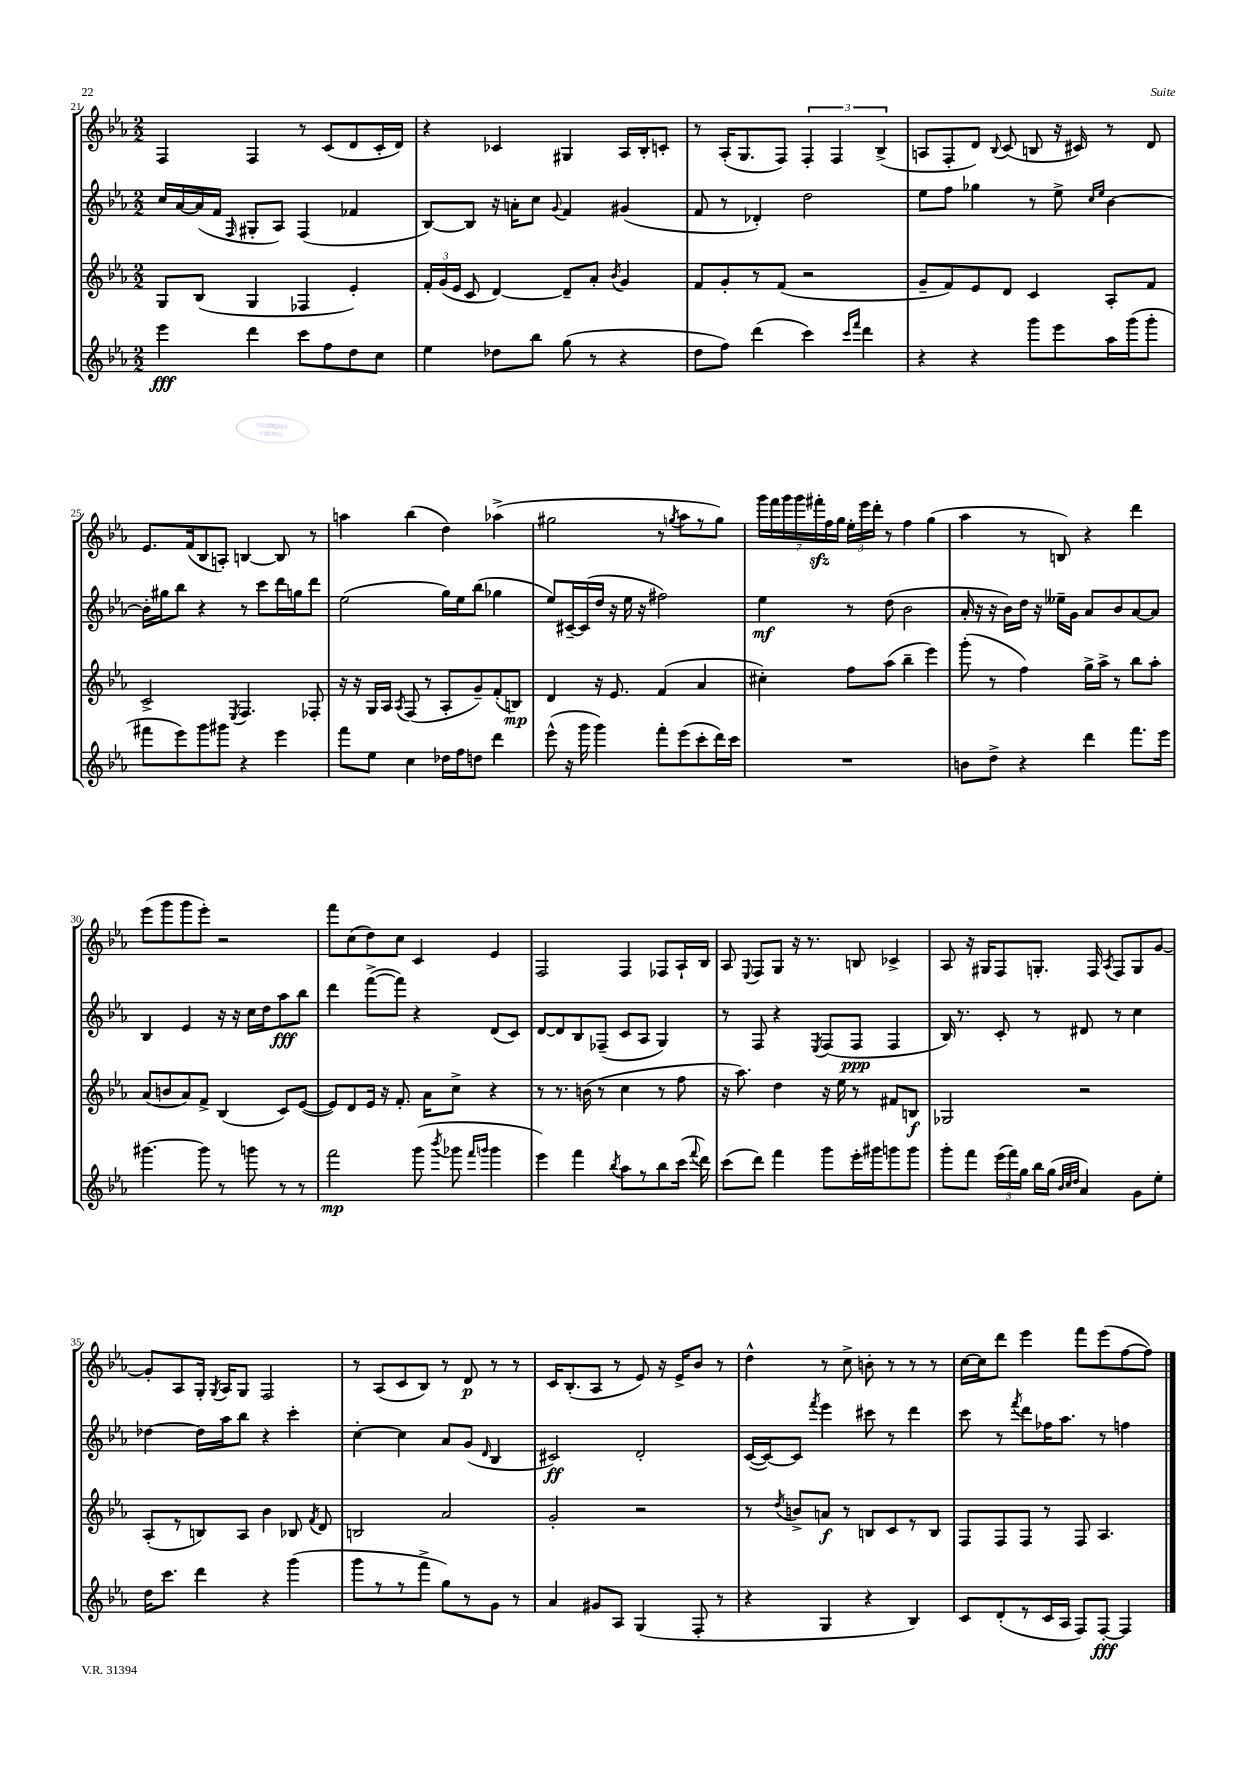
<<
\new StaffGroup <<
\new Staff = "s0" {
    \clef treble \key ees \major \numericTimeSignature \time 2/2
    \autoBeamOff f4 f4 r8 c'8[( d'8 c'16-. d'16]) |
    r4 ces'4 gis4 aes16[ bes16-. c'8]-. |
    r8 aes16[-.( g8. f8]) \tuplet 3/2 { f4-. f4 bes4->( } |
    a8[ f8-. d'8]) \appoggiatura { bes8 } c'8( b8 r16 cis'16) r8 d'8 |
    ees'8.[ f'16( bes8 a8]-.) b4~ b8 r8 |
    a''4 bes''4( d''4) aes''4->( |
    gis''2 r8 \acciaccatura { g''8 } aes''8[ r8 g''8]) |
    \tuplet 7/4 { g'''16[ f'''16 g'''16 g'''16 fis'''16-.\sfz f''16 g''16] } \tuplet 3/2 { ees''16[-. ees'''16 d'''16]-. } r8 f''4 g''4( |
    aes''4 r8 b8) r4 d'''4 |
    ees'''8[( g'''8 g'''8 ees'''8]-.) r2 |
    f'''8[ c''8( d''8) c''8] c'4 ees'4 |
    f2 f4 fes8[ aes16-! bes16] |
    aes8 \appoggiatura { ees8 } f8[ g8] r16 r8. b8 ces'4-> |
    aes8 r16 gis16[ f8 g8.]-. f16 \acciaccatura { aes8 } f8[ g8 g'8]~ |
    g'8[-. aes8 g16]-. \acciaccatura { g8 } aes16[ g8] f2 |
    r8 aes8[( c'8 bes8]) r8 d'8\p r8 r8 |
    c'16[ bes8.-.( aes8] r8 ees'8) r16 ees'16[-> bes'8] r8 |
    d''4-^ r8 c''8-> b'8-. r8 r8 r8 |
    c''16[~ c''16 d'''8] ees'''4 f'''8[ ees'''8( f''8~ f''8]) \bar "|." |
}
\new Staff = "s1" {
    \clef treble \key ees \major \numericTimeSignature \time 2/2
    \autoBeamOff c''16[ aes'16~ aes'16( f'16] \grace { f16 } gis8[-. aes8]) f4( fes'4 |
    bes8[~) bes8] r16 a'16[-. c''8] \appoggiatura { g'8 } f'4 gis'4( |
    f'8 r8 des'4-.) d''2 |
    ees''8[ f''8] ges''4 r8 ees''8-> \grace { c''16[ ees''16] } bes'4~ |
    bes'16[-. gis''16 bes''8] r4 r8 c'''8[ d'''16 g''16 d'''8] |
    ees''2( g''16[) ees''16 bes''8]( ges''4 |
    ees''8[) cis'16~-- cis'16( d''16] r16 ees''16 r16 fis''2) |
    ees''4\mf r8 d''8( bes'2 |
    aes'16-. r16 r16 bes'16[) d''16] r16 eeses''16[-- g'16] aes'8[ bes'8 aes'8~ aes'8] |
    bes4 ees'4 r16 r16 c''16[ d''16 aes''8\fff bes''8] |
    d'''4 f'''8[~->( f'''8]) r4 d'8[( c'8]) |
    d'8[~ d'8 bes8 fes8]--( c'8[ aes8] g4) |
    r8 f8 r4 \acciaccatura { ees8 } f8[( f8]\ppp f4 |
    bes16) r8. c'8-. r8 dis'8 r8 c''4 |
    des''4~ des''16[ aes''16 bes''8] r4 c'''4-. |
    c''4~-. c''4 aes'8[ g'8]( \grace { d'16 } bes4 |
    cis'2\ff) d'2-. |
    c'16[~( c'16~) c'8] \acciaccatura { f'''8 } ees'''4 cis'''8 r8 d'''4 |
    c'''8 r8 \acciaccatura { f'''8 } d'''8[ fes''16 aes''8.] r8 f''4 \bar "|." |
}
\new Staff = "s2" {
    \clef treble \key ees \major \numericTimeSignature \time 2/2
    \autoBeamOff g8[ bes8]( g4 fes4 ees'4-.) |
    \tuplet 3/2 { f'16[-. g'16( ees'16] } c'8 d'4~) d'8[-- aes'8]-. \acciaccatura { bes'8 } g'4 |
    f'8[ g'8-. r8 f'8]( r2 |
    g'8[-- f'8) ees'8 d'8] c'4 aes8[-. f'8] |
    c'2-> \acciaccatura { ees8 } f4. fes8-. |
    r16 r16 g16[ aes16] \acciaccatura { aes8 } f8( r8 aes8[-. g'8--) f'8-.( b8]\mp) |
    d'4 r16 ees'8. f'4( aes'4 |
    cis''4-.) f''8[ aes''8]( bes''4-- ees'''4) |
    g'''8-.( r8 f''4) g''16[-> aes''16]-> r8 bes''8[ aes''8]-. |
    aes'8[( b'8 aes'8) f'8]-> bes4( c'8[) ees'8]~( |
    ees'8[) d'8 ees'16] r16 f'8.-. aes'16[ c''8]-> r4 |
    r8 r8. b'16( r8 c''4 r8 f''8 |
    r16 aes''8.) d''4 r16 ees''16 r8 fis'8[ b8]\f |
    ges2 r2 |
    aes8[-.( r8 b8) aes8] bes'4 bes8 \acciaccatura { f'8 } d'8 |
    b2 aes'2 |
    g'2-. r2 |
    r8 \acciaccatura { d''8 } b'8[-> a'8]\f r8 b8[ c'8 r8 b8] |
    f8[ f8 f8] r8 f8 aes4. \bar "|." |
}
\new Staff = "s3" {
    \clef treble \key ees \major \numericTimeSignature \time 2/2
    \autoBeamOff ees'''4\fff d'''4 c'''8[ f''8 d''8 c''8] |
    ees''4 des''8[ bes''8] g''8( r8 r4 |
    d''8[ f''8]) d'''4( c'''4) \grace { c'''16[ f'''16] } d'''4 |
    r4 r4 g'''8[ ees'''8 aes''16 g'''16( g'''8]-. |
    fis'''8[ ees'''8) g'''8 gis'''8] r4 ees'''4 |
    f'''8[ ees''8] c''4 des''16[ f''16 d''8] d'''4 |
    ees'''8-^( r16 g'''16 g'''4) f'''8[-. ees'''8( c'''8-. d'''16) c'''16] |
    R1 |
    b'8[ d''8]-> r4 d'''4 f'''8.[ ees'''16] |
    gis'''4.~ gis'''8 r8 g'''8 r8 r8 |
    f'''2\mp g'''8( \acciaccatura { bes'''8 } ges'''8 \grace { f'''16[ g'''16] } g'''4 |
    ees'''4) f'''4 \acciaccatura { bes''8 } aes''8[ r8 bes''8 c'''16]( \appoggiatura { f'''8 } d'''16) |
    c'''8[( d'''8]) f'''4 g'''8[ ees'''16-. gis'''16 g'''8 g'''8] |
    g'''8[-. f'''8] \tuplet 3/2 { ees'''16[( f'''16) g''16] } bes''16[ g''16]( \grace { bes'32[ c''32 d''32] } aes'4) g'8[ ees''8]-. |
    d''16[ c'''8.] d'''4 r4 g'''4( |
    g'''8[ r8 r8 f'''8]-> g''8[) r8 g'8] r8 |
    aes'4 gis'8[ aes8] g4( f8-. r8 |
    r4 g4 r4 bes4) |
    c'8[ d'8-.( r8 c'16 aes16] f8[) f8]~-.\fff f4 \bar "|." |
}
>>
>>
\layout { \context { \Score currentBarNumber = #21 } }
